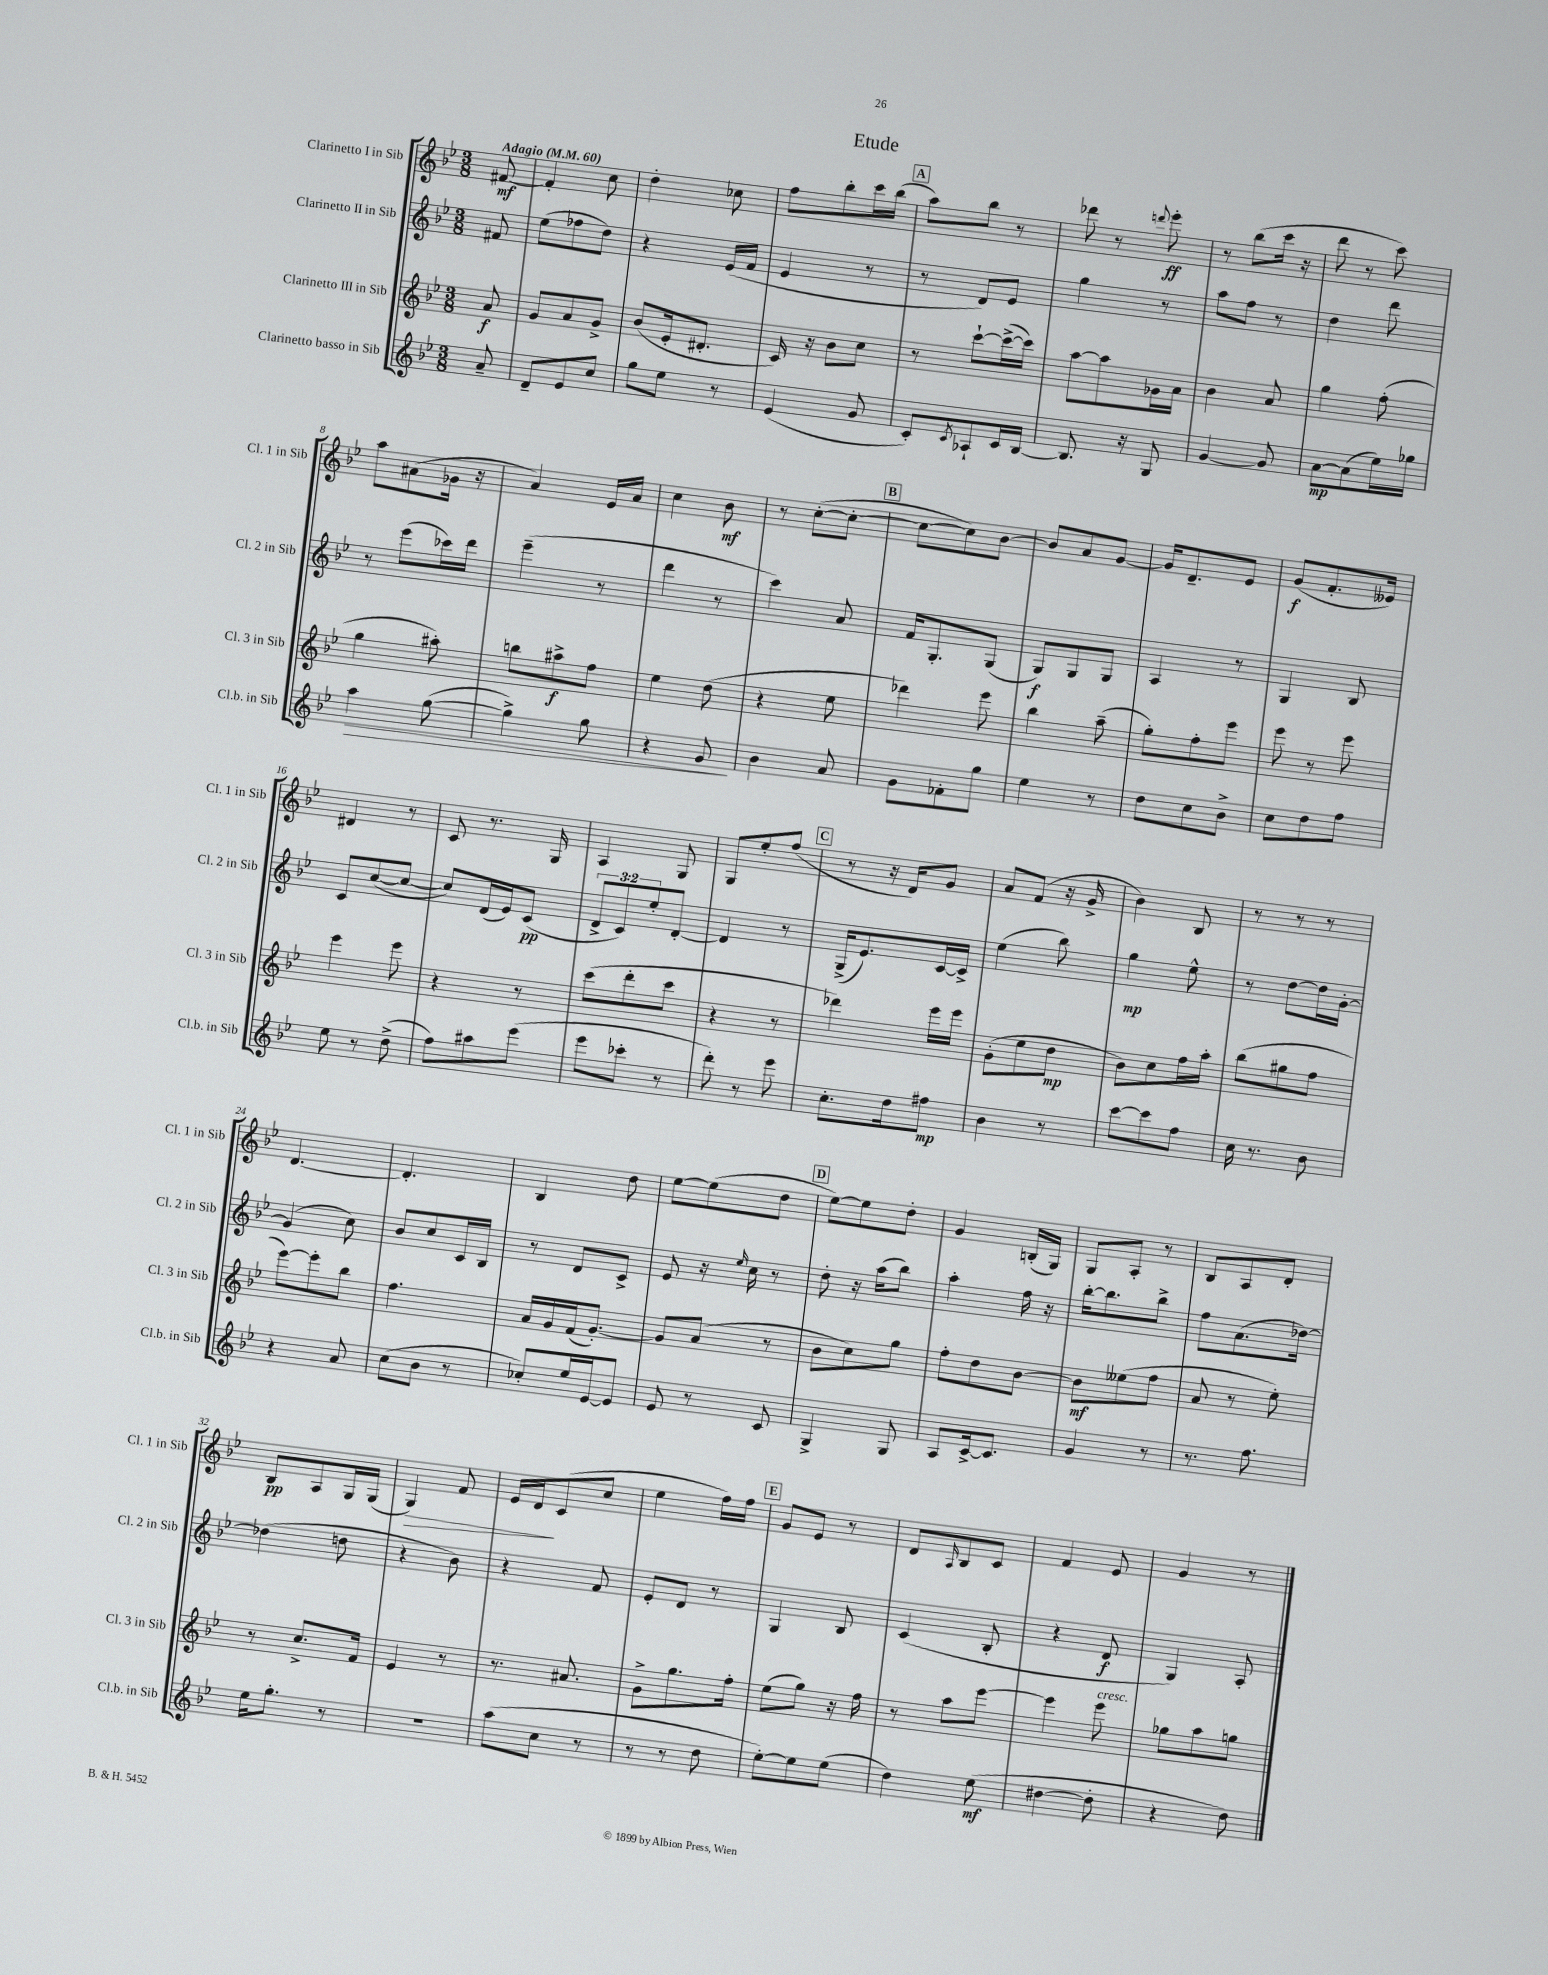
\header { title = "Etude" }
<<
\new StaffGroup <<
\new Staff = "s0" \with { instrumentName = "Clarinetto I in Sib" shortInstrumentName = "Cl. 1 in Sib" } {
    \clef treble \key bes \major \numericTimeSignature \time 3/8 \partial 8 \tempo "Adagio" 4 = 60
    fis'8~\mf |
    fis'4-. c''8 |
    d''4-. ces''8 |
    f''8 bes''8-. c'''16 bes''16( |
    \mark \markup { \box "A" } a''8) bes''8 r8 |
    des'''8 r8 \appoggiatura { d'''8 } ees'''8-.\ff |
    r8 bes''8( c'''16 r16 |
    d'''8 r8 c'''8) |
    a''8 ais'8( ges'16 r16 |
    a'4) ees'16 a'16 |
    c''4 bes'8\mf |
    r8 c''8~-.( c''8~-. |
    \mark \markup { \box "B" } c''8~ c''8) bes'8~ |
    bes'8 a'8 g'8~ |
    g'16 d'8.-- ees'8 |
    g'8\f( f'8.-. eeses'16) |
    dis'4 r8 |
    c'8 r8. g16 |
    a4 g8 |
    g8 ees''8-. f''8( |
    \mark \markup { \box "C" } r8 r16 d'16) g'8 |
    a'8 f'8( r16 g'16-> |
    bes'4) bes8 |
    r8 r8 r8 |
    d'4.~ |
    d'4.-. |
    bes4 d''8 |
    ees''8~ ees''8( d''8 |
    \mark \markup { \box "D" } ees''8~) ees''8 d''8-. |
    g'4 b16-.( g16) |
    g8 a8-. r8 |
    bes8 a8 d'8-. |
    bes8\pp a8 g16 g16( |
    g4\>) f'8 |
    ees'16 d'16\! c'8( c''8 |
    ees''4 f''16) f''16 |
    \mark \markup { \box "E" } g'8 ees'8 r8 |
    d'8 \grace { a16 } bes8 c'8 |
    f'4 ees'8 |
    g'4 r8 \bar "|." |
}
\new Staff = "s1" \with { instrumentName = "Clarinetto II in Sib" shortInstrumentName = "Cl. 2 in Sib" } {
    \clef treble \key bes \major \numericTimeSignature \time 3/8 \override Staff.TupletNumber.text = #tuplet-number::calc-fraction-text \partial 8
    fis'8 |
    ees''8( fes''8 d''8) |
    r4 ees'16( f'16 |
    ees'4 r8 |
    \mark \markup { \box "A" } r8 d'8) ees'8 |
    g''4 r8 |
    a''8 f''8 r8 |
    d''4 d'''8 |
    r8 ees'''8( ces'''16) d'''16 |
    ees'''4--( r8 |
    d'''4 r8 |
    c'''4) a'8 |
    \mark \markup { \box "B" } f'16 g8.-. g8( |
    g8\f) g8 g8 |
    a4 r8 |
    g4 bes8 |
    c'8 c''8~( c''8~ |
    c''8) d'16( ees'16) c'8\pp( |
    \tuplet 3/2 { d'8-> c'8) ees''8-. } d'8~-. |
    d'4 r8 |
    \mark \markup { \box "C" } g16->( ees'8.) c'16~ c'16-> |
    ees''4( bes''8) |
    g''4\mp ees''8-^ |
    r8 d''8~ d''16 g'16~-. |
    g'4( c''8) |
    bes'8 c''8 c'16 bes16 |
    r8 d'8 c'8-> |
    ees'8 r16 \grace { ees''16 } c''16 r8 |
    \mark \markup { \box "D" } d''8-. r16 a''16( bes''8) |
    a''4-. f''16 r16 |
    bes''16~-. bes''8. bes''8-> |
    f''8 a'8.( des''16~) |
    des''4( d''8 |
    r4 bes'8) |
    r4 f'8 |
    ees'8-. d'8 r8 |
    \mark \markup { \box "E" } g4 bes8 |
    c'4( bes8-. |
    r4 d'8\f |
    g4) a8-. \bar "|." |
}
\new Staff = "s2" \with { instrumentName = "Clarinetto III in Sib" shortInstrumentName = "Cl. 3 in Sib" } {
    \clef treble \key bes \major \numericTimeSignature \time 3/8 \partial 8
    a'8\f |
    g'8 a'8 g'8-> |
    bes'8( ees'16-. dis'8.-. |
    c'16) r16 bes'8 c''8 |
    \mark \markup { \box "A" } r8 c'''8~-! c'''16~->( c'''16) |
    a''8~ a''8 ges'16 a'16 |
    bes'4 a'8 |
    g''4 f''8-.( |
    g''4 ais''8-.) |
    b''8 ais''8->\f f''8 |
    ees''4 d''8( |
    r4 ees''8 |
    \mark \markup { \box "B" } des'''4) ees'''8 |
    bes''4 a''8--( |
    g''8-.) f''8-. ees'''8 |
    ees'''8 r8 ees'''8 |
    ees'''4 ees'''8 |
    r4 r8 |
    c'''8( d'''8-. c'''8 |
    r4 r8 |
    \mark \markup { \box "C" } des'''4) ees'''16 ees'''16 |
    g'8-.( ees''8 d''8\mp |
    bes'8) c''8 f''16 a''16-. |
    bes''8( gis''8 f''8 |
    ees'''8~) ees'''8-. bes''8 |
    f''4. |
    a'16 g'16 f'16( g'8.~-.) |
    g'8 a'8( r8 |
    \mark \markup { \box "D" } bes'8 c''8) g''8 |
    f''8-. d''8 bes'8~ |
    bes'8\mf eeses''8( f''8 |
    a'8 r8 ees''8-.) |
    r8 c''8.-> f'16 |
    ees'4 r8 |
    r8. ais'8. |
    g'8-> g''8. f''16-. |
    \mark \markup { \box "E" } ees''8( g''8) r16 f''16 |
    r8 a''8 ees'''8~ |
    ees'''4 ees'''8^\markup { \italic "cresc." } |
    ges''8 a''8 g''8 \bar "|." |
}
\new Staff = "s3" \with { instrumentName = "Clarinetto basso in Sib" shortInstrumentName = "Cl.b. in Sib" } {
    \clef treble \key bes \major \numericTimeSignature \time 3/8 \partial 8
    a'8-- |
    d'8-- ees'8 c''8 |
    g''8 ees''8 r8 |
    ees'4( g'8 |
    \mark \markup { \box "A" } c'8-.) \acciaccatura { c'8 } aes8-! c'16 bes16~ |
    bes8. r16 g8 |
    g'4~ g'8 |
    a'8~\mp a'8( ees''16) ges''16 |
    a''4\> g''8~( |
    g''4->) g''8 |
    r4 g'8\! |
    bes'4 a'8 |
    \mark \markup { \box "B" } g'8 fes'8-. g''8 |
    ees''4 r8 |
    d''8 c''8 bes'8-> |
    c''8 d''8 f''8 |
    ees''8 r8 d''8->( |
    f''8) ais''8 ees'''8( |
    ees'''8 ces'''8-. r8 |
    d'''8-.) r8 ees'''8 |
    \mark \markup { \box "C" } c''8.-. d''16 fis''8\mp |
    bes'4 r8 |
    c'''8~ c'''8 f''8 |
    c''16 r8. bes'8 |
    r4 a'8 |
    c''8( bes'8 r8 |
    ces''8-.) ees''16 ees'16~ ees'8 |
    ees'8 r8 c'8 |
    \mark \markup { \box "D" } g4-> g8 |
    a8 c'16~-> c'8. |
    g'4 r8 |
    r8. f''8. |
    ees''16 g''8.-. r8 |
    r4. |
    a''8( c''8 r8 |
    r8 r8 d''8 |
    \mark \markup { \box "E" } ees''8~-.) ees''8 ees''8( |
    d''4) ees''8\mf( |
    dis''4~ dis''8-. |
    r4 d''8) \bar "|." |
}
>>
>>
